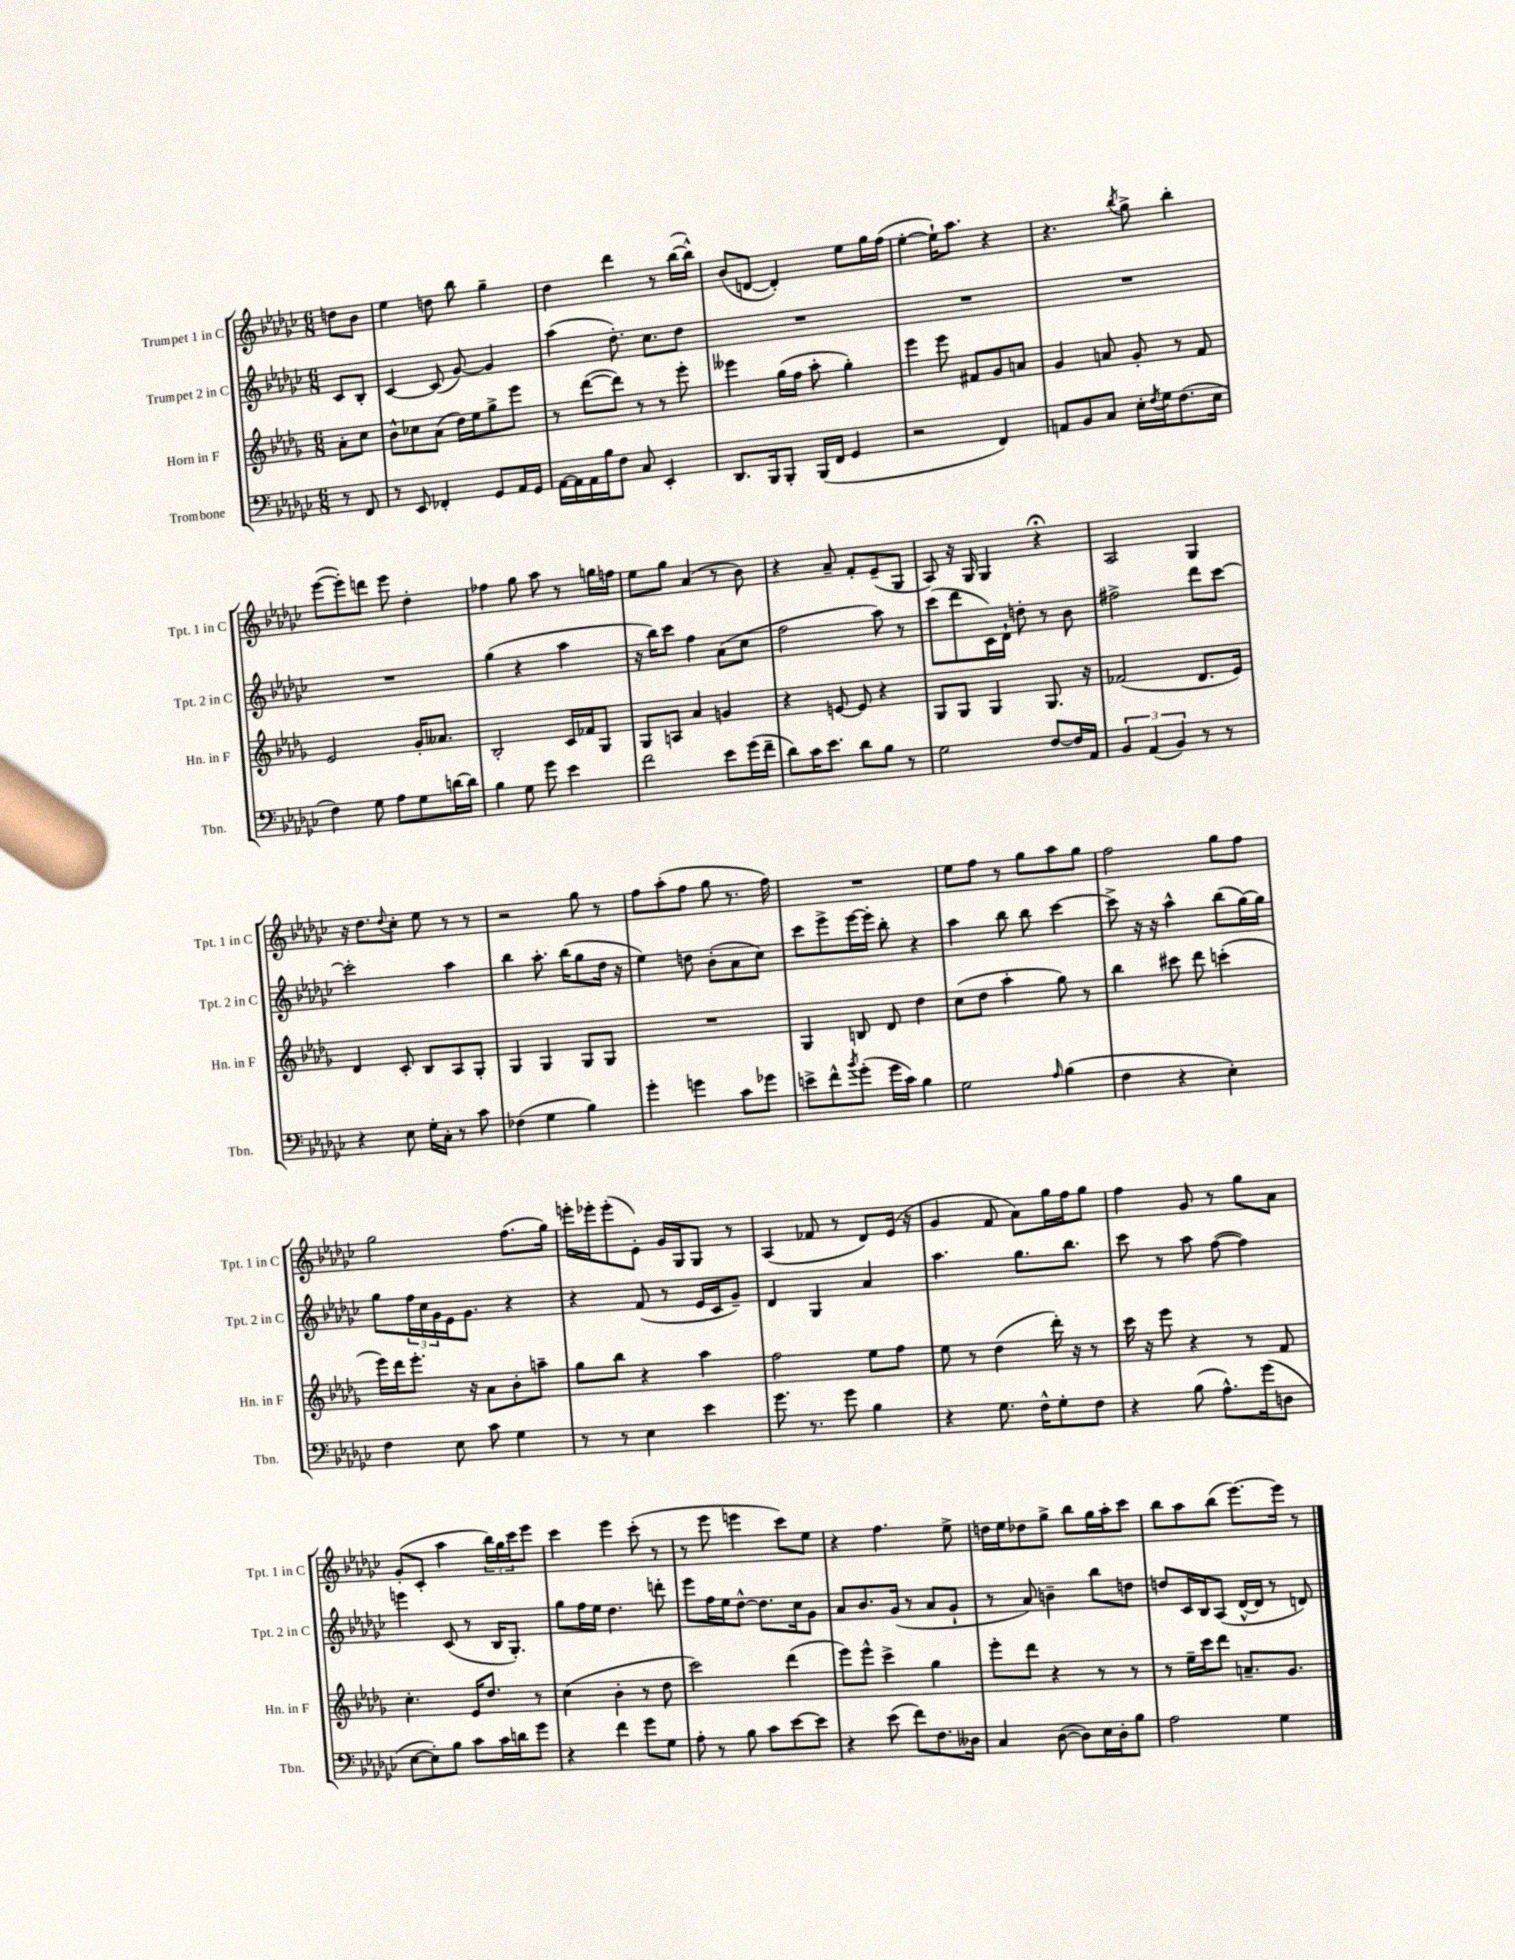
<<
\new StaffGroup <<
\new Staff = "s0" \with { instrumentName = "Trumpet 1 in C" shortInstrumentName = "Tpt. 1 in C" } {
    \clef treble \key ges \major \numericTimeSignature \time 6/8 \partial 4
    d''8 bes'8 |
    ees''4 d''8 bes''8 ges''4-- |
    des''4 des'''4 r8 bes''16~( bes''16-^) |
    bes'8( d'8~ d'4-.) ees''8 ges''16 f''16( |
    ees''4~-. ees''16-!) aes''8. r4 |
    r4. \acciaccatura { bes''8 } ges''8-> bes''4-. |
    ees'''8~( ees'''8-.) d'''8 ees'''8 des''4-. |
    fes''4 ges''8 aes''8 r8 g''16 f''16 |
    ees''8 ges''8 aes'4( r8 bes'8) |
    r4 aes'8-- f'8-. ees'8--( ges8 |
    aes8) r16 ges16 ges4 r4\fermata |
    aes2 ges4 |
    r16 des''8. \appoggiatura { des''8 } ces''8-. ees''8 r8 r8 |
    r2 ges''8 r8 |
    f''8 aes''8-.( f''8 ges''8 r8. f''16) |
    R2. |
    ees''8 f''8 r8 ges''8 aes''8 ges''8 |
    f''2 ges''8 f''8 |
    ges''2 f''8.( ges''16) |
    e'''16-. ees'''16-. ees'''8-.( ees'8-.) ges'16 ges16 ges8 r8 |
    aes4( fes'8 r8 des'8) ees'16( r16 |
    ges'4 f'8 aes'8) ges''16 f''16 ges''8 |
    f''4 ges'8 r8 ges''8 aes'8 |
    ges'8-.( ces'8-. aes''4 \tuplet 3/2 { bes''16) ges''16 ces'''16 } ees'''8 |
    ces'''4 ees'''4 ces'''8-.( r8 |
    r8 ees'''8 e'''4 ces'''8) ees''8 |
    r4 f''4. ees''8-> |
    d''16 ees''16 des''8 ges''8-> bes''8 ges''16 aes''16-. ces'''8 |
    bes''8 aes''8 bes''8( ees'''8.~) ees'''16 r8 \bar "|." |
}
\new Staff = "s1" \with { instrumentName = "Trumpet 2 in C" shortInstrumentName = "Tpt. 2 in C" } {
    \clef treble \key ges \major \numericTimeSignature \time 6/8 \partial 4
    ces'8 bes8-. |
    ces'4~ ces'8( ges'8~) ges'4 |
    aes''4( des''8.-.) ces''8. des''8 |
    R2. |
    R2. |
    R2. |
    R2. |
    ges''4( r4 aes''4 |
    r16 bes''16) ces'''8 f''4 aes'8( ces''8 |
    f''2 aes''8) r8 |
    ces'''8( des'''8 ces'16) des'16-! d''8-. r8 bes'8 |
    fis''2-> des'''8 ces'''8~ |
    ces'''2-. aes''4 |
    bes''4 aes''8.-. bes''16( ges''8 des''16 r16 |
    ees''4) d''8 bes'8-.( aes'8 ces''8) |
    ces'''8 ees'''8-> ees'''16~ ees'''16-. bes''8-. r4 |
    aes''4 bes''8 bes''8 ces'''4~ |
    ces'''8-> r16 r16 aes''4-^ bes''8( ges''16~) ges''16 |
    ges''8 \tuplet 3/2 { f''16 ces''16 ges'16 } ees'16 ges'8. r4 |
    r4 f'8( r8 ees'16 ces'16 ges'8--) |
    des'4 ges4 aes'4 |
    aes''4. ges''8. bes''8. |
    ces'''8 r8 aes''8 f''8~( f''4) |
    e'''4 ces'8( r8 bes16 ges8.-.) |
    ges''8 f''16 ees''16 des''4. d'''8-. |
    ees'''8 f''16 ees''16 des''8~-^ des''8. ces''16 ges'8 |
    aes'8 bes'8. ges'16( r8 aes'8 ges'8-! |
    r8 aes'8) b'4-- bes''8 d''8 |
    d''8 ces'16 bes16 aes8( des'16~-^ des'16 r8 d'8) \bar "|." |
}
\new Staff = "s2" \with { instrumentName = "Horn in F" shortInstrumentName = "Hn. in F" } {
    \clef treble \key des \major \numericTimeSignature \time 6/8 \partial 4
    aes'8-. c''8 |
    bes'8-^ ces''8 aes'8( des''16) ees''16 ges''8-> ees'''8 |
    r8 des'''8~( des'''8) r8 r8 ees'''8-. |
    eeses'''4 ges''16( f''16 aes''8-. ges''4-.) |
    ees'''4 ees'''8 fis'8 ges'8 a'8 |
    ges'4 a'8 ges'8-. r8 f'8 |
    ees'2 ges'16-. aeses'8. |
    bes2-. c'16 fes'16 ges8 |
    ges8 a8 aes'4 g'4 |
    r4 e'8~ e'8 r4 |
    ges8 ges8 ges4 ges8. r16 |
    fes'2( des'8. ees'16) |
    des'4 c'8-. bes8 aes8 ges8-. |
    ges4 ges4 ges8 ges8 |
    R2. |
    ges4 b8 des'8 des''4 |
    c''8( des''8 aes''4-. ges''8) r8 |
    bes''4 cis'''8 des'''8 c'''4-.( |
    ees'''16) des'''16 ees'''8.-. r16 aes'8 bes'8-. a''8-- |
    ges''8 bes''8 r4 aes''4 |
    f''2 ees''8 f''8 |
    ees''8 r8 des''4( des'''16-.) r16 r8 |
    c'''16 r16 ees'''8 r4 r8 f'8 |
    c''4.-. ees'16 des''8. r8 |
    c''4( bes'4-. r8 des''8 |
    c'''2) des'''4( |
    ees'''8) ees'''8-^ c'''4-> ges''4 |
    ees'''8-. des'''8 r4 r8 r8 |
    r8 ees''16-- c'''16 des'''8 a'8.-- ges'8. \bar "|." |
}
\new Staff = "s3" \with { instrumentName = "Trombone" shortInstrumentName = "Tbn." } {
    \clef bass \key ges \major \numericTimeSignature \time 6/8 \partial 4
    r8 f,8 |
    r8 ees,8 fes,4-. ges,8 aes,16 ges,16 |
    aes,16~ aes,16 aes,16 bes16 f8 ces8 ees,4-. |
    des,8. bes,,16 bes,,8-. bes,,16( f,16 ges,4 |
    r2 f,4) |
    a,8 bes,8 ces8 ees16-. \acciaccatura { f8 } ges16 f8.( ees16 |
    f4) ges8 aes8 ges8 d'16~ d'16 |
    bes4 ges8 ges'8 ees'4 |
    f'2 ees'8 ges'16( f'16-- |
    des'8) ces'16 ees'8. des'8 bes8 r8 |
    ges2 f8~ f16 aes,16 |
    \tuplet 3/2 { bes,4 aes,4( bes,4) } r8 r8 |
    r4 ees8 ges16-. ces16-. r8 ces'8 |
    fes4( ges4 bes4) |
    ges'4-. g'4 ces'8 ges'8 |
    e'8-> f'8-^ \acciaccatura { bes'8 } ges'8-.( ges'16 ces'16) bes4 |
    ges2 \grace { aes16 } bes4( |
    f4 r4 ees4-.) |
    f4 ees8 ces'8 ges4 |
    r8 r8 ees4 ees'4 |
    ges'8. r8. ges'8 bes4 |
    r4 ges8. f16-^ ges8-. f8 |
    r4 bes8( aes8.-^) ges'16( d8 |
    ees8~ ees8-.) bes8 ces'8 ces'16 d'16 ges'8 |
    r4 f'4 ges'8 ges8 |
    aes8-. r8 bes8 ces'8 ees'8~ ees'8 |
    r4 ees'8( f'8) f8. deses16 |
    ces4 des8~( des8) ees16 des16-. bes8 |
    aes2 ges4 \bar "|." |
}
>>
>>
\layout { \context { \Score \remove "Bar_number_engraver" } }
